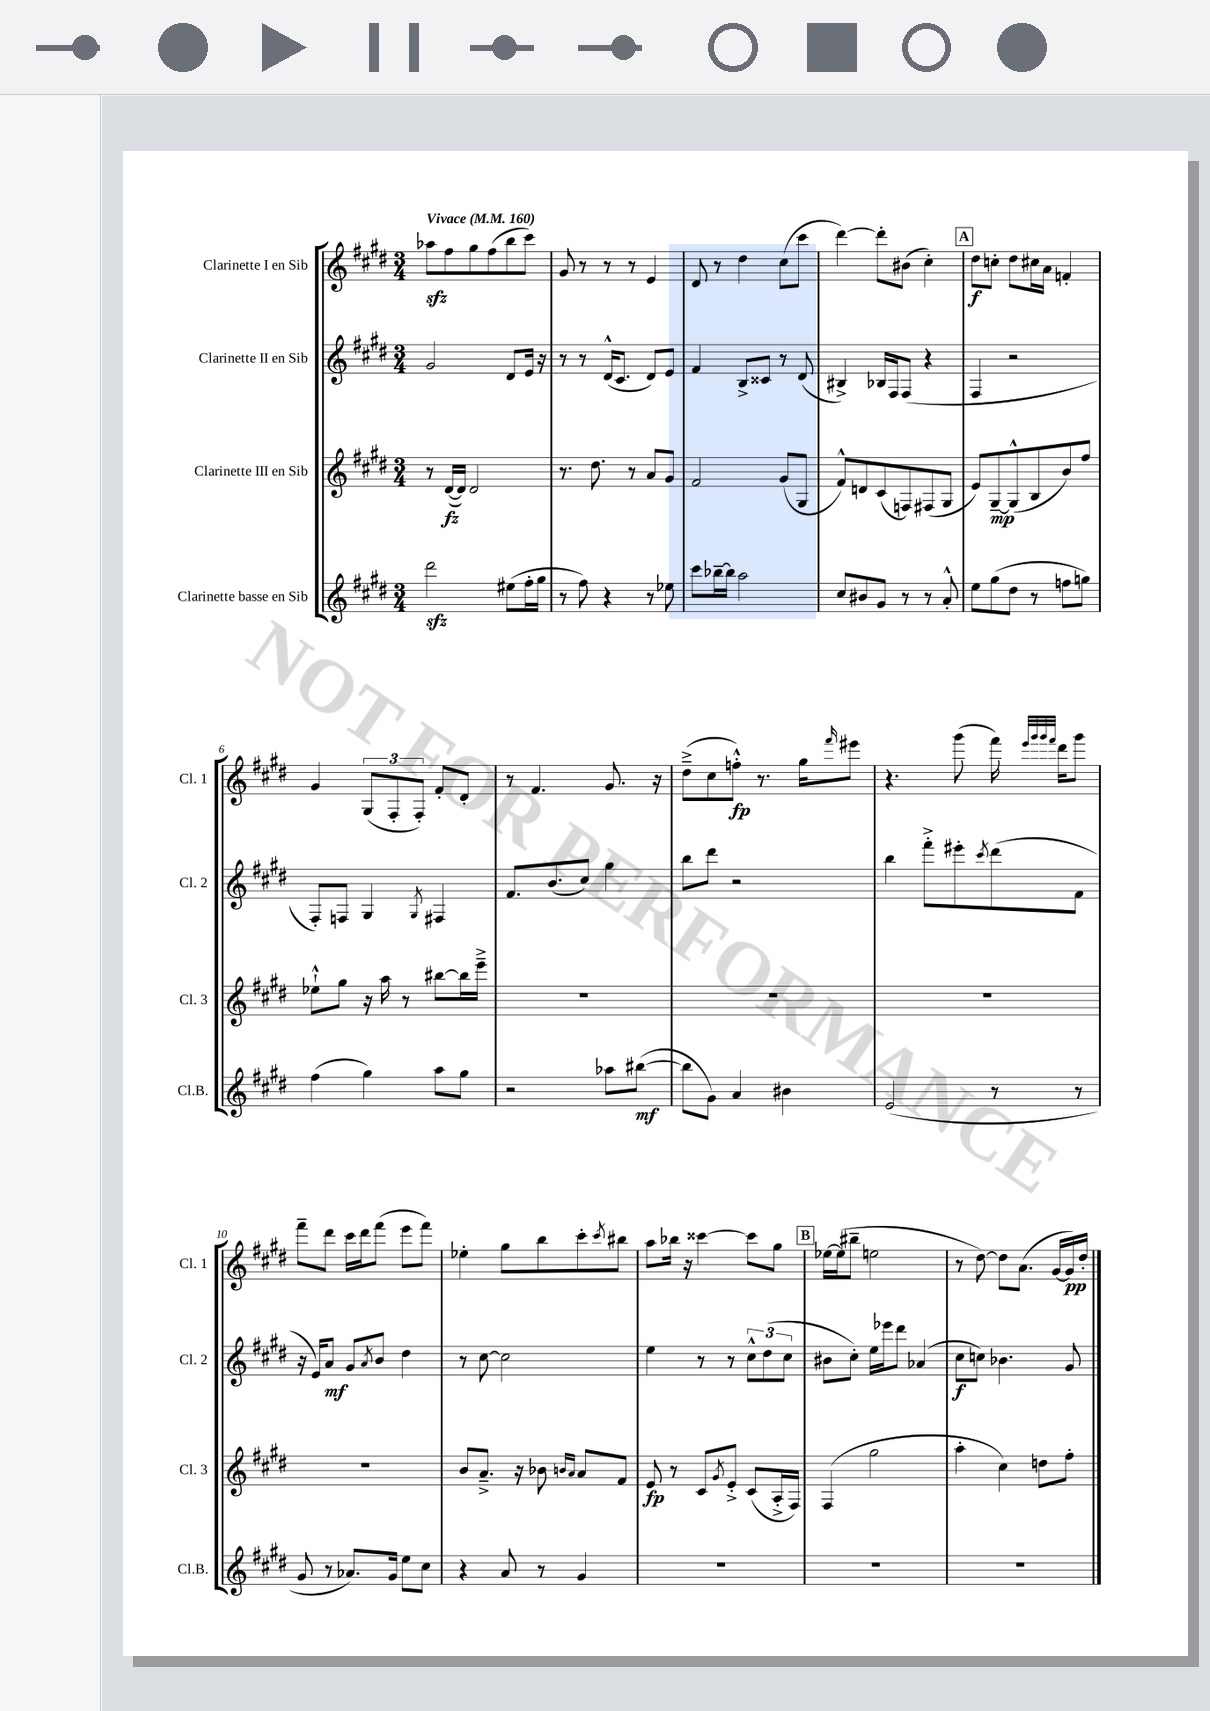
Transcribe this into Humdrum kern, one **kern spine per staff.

**kern	**kern	**kern	**kern
*staff4	*staff3	*staff2	*staff1
*clefG2	*clefG2	*clefG2	*clefG2
*k[f#c#g#d#]	*k[f#c#g#d#]	*k[f#c#g#d#]	*k[f#c#g#d#]
*M3/4	*M3/4	*M3/4	*M3/4
*MM160	*MM160	*MM160	*MM160
2ddd#\	8r	2g#/	8aa-\L
.	([16d#/LL	.	8ff#\
.	16d#/]JJ)	.	.
.	2d#/	.	8gg#\
.	.	.	(8ff#\
(8ee#\L	.	8d#/L	8bb\
16ff#'\L	.	16e/Jk	8ccc#\J)
16gg#\JJ	.	16r	.
=	=	=	=
8r	8.r	8r	8g#/
8ff#\)	.	8r	8r
.	8.dd#\	.	.
4r	.	(16d#^^/LK	8r
.	.	8.c#/J	.
.	8r	.	8r
8r	8a/L	8d#/L)	4e/
8ee-\	8g#/J	8e/J	.
=	=	=	=
8ccc#\L	2f#/	4f#/	8d#/
[16bb-~\L	.	.	8r
16bb-\]JJ	.	.	.
2aa\	.	8B^/L	4dd#\
.	.	8c##/J	.
.	(8g#/L	8r	(8cc#\L
.	8G#/J	(8d#/	8ccc#\J
=	=	=	=
8cc#/L	8f#^^/L)	4B#^/)	[4ddd#\)
8b#/	8d/	.	.
8g#/J	(8c#/	16B-/LL	8ddd#'\]L
.	.	16F#/J	.
8r	8F/)	(8F#/J	(8b#\J
8r	(8F#/	4r	4cc#'\)
8a'^^/	8G#/J	.	.
=	=	=	=
8ee\L	8e/L)	4F#/	8dd#\L
(8gg#\	[8G#~/	.	8cc'\J
8dd#\J	(8G#^^/]	2r	8dd#\L
8r	8B/	.	16cc#\L
.	.	.	16a\JJ
8ff\L	8b/)	.	4f'/
8gg\J)	8ff#/J	.	.
=	=	=	=
(4ff#\	8ee-`^^\L	8F#'/L)	4g#/
.	8gg#\J	8F/J	.
4gg#\)	16r	4G#/	(12G#/L
.	16aa\	.	.
.	.	.	12F#'/
.	8r	.	.
.	.	.	12F#'/J)
.	.	8qG#/	.
8aa\L	[8bb#\L	4F#/	8f#'/L
8gg#\J	16bb#\]L	.	8d#'/J
.	16eee~^\JJ	.	.
=	=	=	=
2r	2.r	8.f#/L	8r
.	.	.	4.f#/
.	.	(8.b/	.
.	.	8cc#/J)	.
8aa-\L	.	4gg#\	8.g#/
([8bb#\J	.	.	.
.	.	.	16r
=	=	=	=
8bb#\]L	2.r	8bb\L	(8dd#~^\L
8g#\J)	.	8ddd#\J	8cc#\
4a/	.	2r	8ff'^^\J)
.	.	.	8.r
4b#\	.	.	.
.	.	.	16gg#\LK
.	.	.	16qqfff#/
.	.	.	8eee#\J
=	=	=	=
(2e/	2.r	4bb\	4.r
.	.	8fff#'^\L	.
.	.	8eee#'\	(8ggg#\
.	.	8qccc#/	.
8r	.	(8ddd#\	16fff#\)
.	.	.	32qqeee/LLL
.	.	.	32qqggg#/
.	.	.	32qqggg#/
.	.	.	32qqfff#/JJJ
.	.	.	16ddd#\LK
8r	.	8f#\J	8ggg#\J
=	=	=	=
8g#/	2.r	16r	8fff#~\L
.	.	16e/LK)	.
8r	.	8a/J	8ddd#\J
8.a-/L)	.	8g#/L	16ccc#\LL
.	.	.	16ddd#\J
.	.	8qa/	.
.	.	8b/J	(8fff#\J
16g#/Jk	.	.	.
8ee\L	.	4dd#\	8eee\L
8cc#\J	.	.	8fff#\J)
=	=	=	=
4r	8b/L	8r	4ee-'\
.	8.a~^/J	[8cc#\	.
8a/	.	2cc#\]	8gg#\L
.	16r	.	.
8r	8b-\	.	8bb\
.	16qqb/LL	.	.
.	16qqa/JJ	.	.
4g#/	8a/L	.	8ccc#'\
.	.	.	8qccc#/
.	8f#/J	.	8bb#\J
=	=	=	=
2.r	8e/	4ee\	8aa\L
.	8r	.	16bb-\Jk
.	.	.	16r
.	8c#/L	8r	[4ccc##\
.	8qg#/	.	.
.	8e'^/J	8r	.
.	(8c#/L	12cc#^^\L	8ccc##\]L
.	.	(12dd#\	.
.	16A'^/L	.	8gg#\J
.	.	12cc#\J	.
.	16F#/JJ)	.	.
=	=	=	=
2.r	(4F#/	8b#\L	[16ee-\LL
.	.	.	(16ee-\]J
.	.	8cc#'\J)	8bb#~\J
.	2gg#\	16ee\LL	2ee\
.	.	16eee-\J	.
.	.	8ddd#\J	.
.	.	(4a-/	.
=	=	=	=
2.r	4aa'\	8cc#\L	8r
.	.	8cc\J)	[8dd#\)
.	4cc#\)	4.b-\	8dd#\]L
.	.	.	(8.a\J
.	8dd\L	.	.
.	.	.	[16g#/LL
.	8ff#'\J	8g#/	16g#/])
.	.	.	16dd#'/JJ
==	==	==	==
*-	*-	*-	*-
